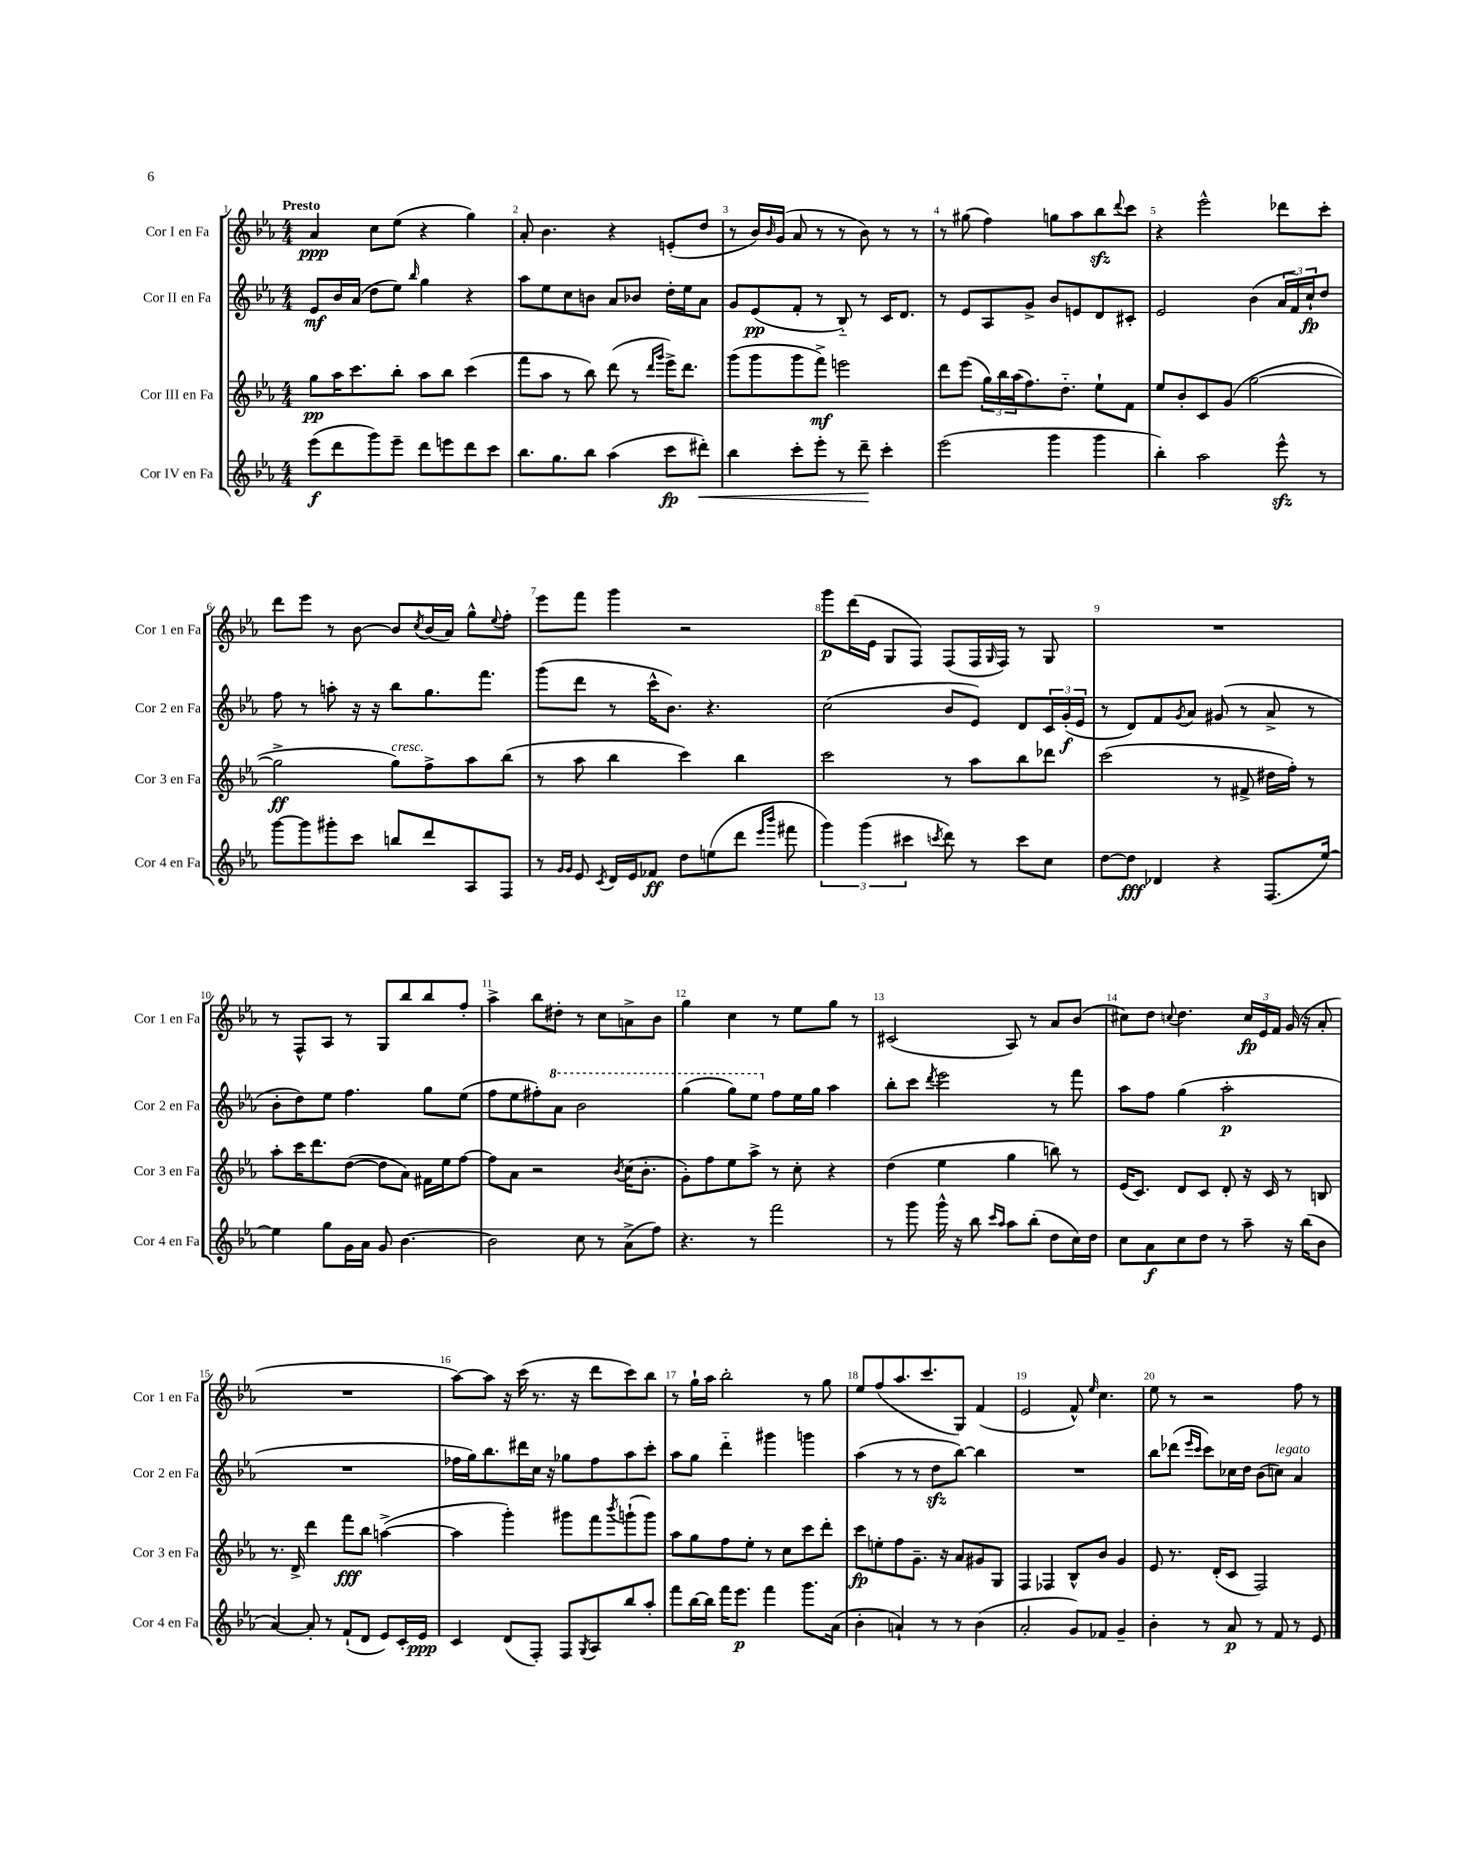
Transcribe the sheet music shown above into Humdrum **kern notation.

**kern	**dynam	**kern	**dynam	**kern	**dynam	**kern	**dynam
*part4	*part4	*part3	*part3	*part2	*part2	*part1	*part1
*staff4	*staff4	*staff3	*staff3	*staff2	*staff2	*staff1	*staff1
*I"Cor IV en Fa	*	*I"Cor III en Fa	*	*I"Cor II en Fa	*	*I"Cor I en Fa	*
*I'Cor 4 en Fa	*	*I'Cor 3 en Fa	*	*I'Cor 2 en Fa	*	*I'Cor 1 en Fa	*
*clefG2	*	*clefG2	*	*clefG2	*	*clefG2	*
*k[b-e-a-]	*	*k[b-e-a-]	*	*k[b-e-a-]	*	*k[b-e-a-]	*
*M4/4	*	*M4/4	*	*M4/4	*	*M4/4	*
=1	=1	=1	=1	=1	=1	=1	=1
!	!	!	!	!	!	!LO:TX:a:B:t=Presto	!
(8eee-\L	f	8gg\L	pp	8e-/L	mf	4a-/	ppp
8ddd\	.	16aa-\K	.	16b-/L	.	.	.
.	.	8.ccc\	.	(16a-/JJ	.	.	.
8ggg\)	.	.	.	8dd\L	.	8cc\L	.
8eee-~\J	.	8bb-'\J	.	8ee-\J)	.	(8ee-\J	.
.	.	.	.	16qqbb-/	.	.	.
8ddd\L	.	8aa-\L	.	4gg\	.	4r	.
8eeen\	.	8bb-\J	.	.	.	.	.
8ddd\	.	(4ccc\	.	4r	.	4gg\)	.
8ccc\J	.	.	.	.	.	.	.
=2	=2	=2	=2	=2	=2	=2	=2
8.bb-\L	.	8fff\L	.	8aa-\L	.	8a-'/	.
.	.	8aa-\J	.	8ee-\	.	4.b-\	.
8.gg\	.	.	.	.	.	.	.
.	.	8r	.	8cc\	.	.	.
8bb-\J	.	8bb-\)	.	8bn\J	.	.	.
(4aa-\	.	(8ddd\	.	8a-/L	.	4r	.
.	.	8r	.	8b-X/J	.	.	.
.	.	16qqddd/LL	.	.	.	.	.
.	.	16qqggg/JJ	.	.	.	.	.
8ccc\L	fp	16eee-^\KL)	.	16dd'\LL	.	(8en'/L	.
.	.	8.ddd\J	.	16ee-\J	.	.	.
!	!LO:HP:b	!	!	!	!	!	!
8ddd#X'\J)	<	.	.	8a-\J	.	8dd/J	.
=3	=3	=3	=3	=3	=3	=3	=3
4bb-\	.	(8ggg\L	.	8g/L	.	8r	.
.	.	8ggg\	.	(8e-/	pp	16b-/LL)	.
.	.	.	.	.	.	16qqb-/	.
.	.	.	.	.	.	(16g/JJ	.
8ccc'\L	.	8ggg\	.	8f'/J	.	8a-/	.
8eee-'\J	.	8fff^\J)	mf	8r	.	8r	.
8r	.	2eeen\	.	8B-/)	.	8r	.
8ddd~\	.	.	.	8r	.	8b-\)	.
4ccc'\	[	.	.	16c/KL	.	8r	.
.	.	.	.	8.d/J	.	.	.
.	.	.	.	.	.	8r	.
=4	=4	=4	=4	=4	=4	=4	=4
(2eee-\	.	8ddd\L	.	8r	.	8r	.
.	.	(8eee-\J	.	8e-/L	.	(8gg#X\	.
.	.	24gg\LL)	.	8A-/	.	4ff\)	.
.	.	24bb-\	.	.	.	.	.
.	.	(24aa-\J	.	.	.	.	.
.	.	8.ff\)	.	8g^/J	.	.	.
4ggg\	.	.	.	8b-/L	.	8ggn\L	.
.	.	8.dd\J	.	.	.	.	.
.	.	.	.	8en/	.	8aa-\	.
4ggg\	.	8ee-`\L	.	8d/	.	8bb-zz\	.
.	.	.	.	.	.	8qqddd/	.
.	.	8f\J	.	8c#X'/J	.	8ccc\J	.
=5	=5	=5	=5	=5	=5	=5	=5
4bb-'\)	.	8ee-/L	.	2e-/	.	4r	.
.	.	8b-'/	.	.	.	.	.
2aa-\	.	8c/	.	.	.	2eee-^^\	.
.	.	(8g/J	.	.	.	.	.
.	.	[2gg\	.	(4b-\	.	.	.
8eee-zz^^\	.	.	.	24a-/LL	.	8ddd-X\L	.
.	.	.	.	24f/)	.	.	.
.	.	.	.	24cc`/J	fp	.	.
8r	.	.	.	8dd/J	.	8ccc'\J	.
!!LO:LB:g=z
=6	=6	=6	=6	=6	=6	=6	=6
[8ggg\L	.	2gg^\]	ff	8ff\	.	8ddd\L	.
8ggg\]	.	.	.	8r	.	8eee-\J	.
8ggg#X'\	.	.	.	8aan'\	.	8r	.
8ccc\J	.	.	.	16r	.	[8b-\	.
.	.	.	.	16r	.	.	.
!	!	!LO:TX:a:i:t=cresc.	!	!	!	!	!
8bbn/L	.	8gg\L)	.	8bb-\L	.	8b-/L]	.
.	.	.	.	.	.	8qcc/	.
8ddd/	.	8ff^\	.	8.gg\	.	(16b-/L	.
.	.	.	.	.	.	16a-/JJ)	.
8A-/	.	8aa-\	.	.	.	8gg^^\L	.
.	.	.	.	8.fff\J	.	.	.
.	.	.	.	.	.	8qqee-/	.
8F/J	.	(8bb-\J	.	.	.	8ff'\J	.
=7	=7	=7	=7	=7	=7	=7	=7
8r	.	8r	.	(8ggg\L	.	8eee-\L	.
16qqg/LL	.	.	.	.	.	.	.
16qqg/JJ	.	.	.	.	.	.	.
8e-/	.	8aa-\	.	8ddd\J	.	8fff\J	.
8qc/	.	.	.	.	.	.	.
16d/LL	.	4bb-\	.	8r	.	4ggg\	.
16e-/J	.	.	.	.	.	.	.
8f-X/J	ff	.	.	16ccc^^\KL	.	.	.
.	.	.	.	8.b-\J)	.	.	.
8dd\L	.	4ccc\)	.	.	.	2r	.
(8een\	.	.	.	4.r	.	.	.
8ddd\J	.	4bb-\	.	.	.	.	.
16qqeee-/LL	.	.	.	.	.	.	.
16qqbbb-/JJ	.	.	.	.	.	.	.
8fff#X\	.	.	.	.	.	.	.
=8	=8	=8	=8	=8	=8	=8	=8
6ggg\)	.	2ccc\	.	(2cc\	.	8ggg\L	p
.	.	.	.	.	.	(16ddd\L	.
(6ggg\	.	.	.	.	.	.	.
.	.	.	.	.	.	16e-\JJ	.
.	.	.	.	.	.	8G/L	.
6ccc#X\	.	.	.	.	.	.	.
.	.	.	.	.	.	8F/J)	.
8qcccn/	.	.	.	.	.	.	.
8ddd\)	.	8r	.	8b-/L	.	(8F/L	.
8r	.	8aa-\L	.	8e-/J)	.	16F/L	.
.	.	.	.	.	.	16qqG/	.
.	.	.	.	.	.	16F/JJ)	.
8ccc\L	.	8bb-\	.	8d/L	.	8r	.
8cc\J	.	8ddd-X\J	.	24c/L	.	8G/	.
.	.	.	.	(24g'/	f	.	.
.	.	.	.	24e-/JJ	.	.	.
=9	=9	=9	=9	=9	=9	=9	=9
[8dd\L	.	(2ccc\	.	8r	.	1r	.
8dd\J]	fff	.	.	8d/L)	.	.	.
4d-X/	.	.	.	8f/	.	.	.
.	.	.	.	8qg/	.	.	.
.	.	.	.	8a-/J	.	.	.
4r	.	8r	.	(8g#X/	.	.	.
.	.	8f#X^/	.	8r	.	.	.
(8.F/L	.	16dd#X\LL	.	8a-^/	.	.	.
.	.	16ff'\JJ)	.	.	.	.	.
.	.	8r	.	8r	.	.	.
[16ee-/Jk)	.	.	.	.	.	.	.
!!LO:LB:g=z
=10	=10	=10	=10	=10	=10	=10	=10
4ee-\]	.	8aa-'\L	.	8b-'\L	.	8r	.
.	.	16ccc\K	.	8dd\)	.	8F^^/L	.
.	.	8.ddd\	.	.	.	.	.
8gg\L	.	.	.	8ee-\J	.	8A-/J	.
16g\L	.	([8dd\J	.	4.ff\	.	8r	.
16a-\JJ	.	.	.	.	.	.	.
8g/	.	8dd\L]	.	.	.	8G/L	.
[4.b-\	.	8a-\J)	.	.	.	8bb-/	.
.	.	16f#X\LL	.	8gg\L	.	8bb-/	.
.	.	16ee-\J	.	.	.	.	.
.	.	[8ff\J	.	(8ee-\J	.	8ff'/J	.
=11	=11	=11	=11	=11	=11	=11	=11
2b-\]	.	8ff\L]	.	8ff\L	.	4aa-^\	.
.	.	8a-\J	.	8ee-\	.	.	.
.	.	2r	.	8ff#X'\)	.	8bb-\L	.
*	*	*	*	*8va	*	*	*
.	.	.	.	8aa-\J	.	8dd#X'\J	.
8cc\	.	.	.	2bb-\	.	8r	.
8r	.	.	.	.	.	8cc\L	.
.	.	8qb-/	.	.	.	.	.
(8a-^\L	.	(16cc\KL	.	.	.	8an^\	.
.	.	8.b-'\J	.	.	.	.	.
8ff\J)	.	.	.	.	.	8b-\J	.
=12	=12	=12	=12	=12	=12	=12	=12
4.r	.	8g'\L)	.	(4ggg\	.	4gg\	.
.	.	8ff\	.	.	.	.	.
.	.	8ee-\	.	8ggg\L)	.	4cc\	.
8r	.	8aa-^\J	.	8eee-\J	.	.	.
*	*	*	*	*X8va	*	*	*
2fff\	.	8r	.	8ff\L	.	8r	.
.	.	8cc'\	.	16ee-\L	.	8ee-\L	.
.	.	.	.	16gg\JJ	.	.	.
.	.	4r	.	4aa-\	.	8gg\J	.
.	.	.	.	.	.	8r	.
=13	=13	=13	=13	=13	=13	=13	=13
8r	.	(4dd\	.	8bb-'\L	.	(2c#X/	.
8ggg\	.	.	.	8ccc\J	.	.	.
.	.	.	.	8qddd/	.	.	.
16ggg^^\	.	4ee-\	.	2eee-\	.	.	.
16r	.	.	.	.	.	.	.
8bb-\	.	.	.	.	.	.	.
16qqccc/LL	.	.	.	.	.	.	.
16qqaa-/JJ	.	.	.	.	.	.	.
8aa-\L	.	4gg\	.	.	.	8A-/)	.
(8bb-'\J	.	.	.	.	.	8r	.
8dd\L	.	8bbn\)	.	8r	.	8a-/L	.
16cc\L)	.	8r	.	8fff\	.	(8b-/J	.
16dd\JJ	.	.	.	.	.	.	.
=14	=14	=14	=14	=14	=14	=14	=14
8cc\L	.	(16e-/KL	.	8aa-\L	.	8cc#X\L)	.
.	.	8.c/J)	.	.	.	.	.
8a-\	f	.	.	8ff\J	.	8dd\J	.
.	.	.	.	.	.	8qqccn/	.
8cc\	.	8d/L	.	(4gg\	.	4.dd\	.
8dd\J	.	8c/J	.	.	.	.	.
8r	.	8d'/	.	2aa-'\	p	.	.
8aa-~\	.	16r	.	.	.	24cc/LL	fp
.	.	.	.	.	.	24e-/	.
.	.	16c/	.	.	.	.	.
.	.	.	.	.	.	24f/JJ	.
16r	.	8r	.	.	.	(16g/	.
(16bb-\KL	.	.	.	.	.	16r	.
8b-\J	.	8Bn/	.	.	.	8a-'/	.
!!LO:LB:g=z
=15	=15	=15	=15	=15	=15	=15	=15
[4a-/)	.	8.r	.	1r	.	1r	.
.	.	16d^/	.	.	.	.	.
8a-'/]	.	4ddd\	.	.	.	.	.
8r	.	.	.	.	.	.	.
(8f`/L	.	8fff\L	fff	.	.	.	.
8d/J	.	8bb-\J	.	.	.	.	.
8e-/L)	.	([4aan^\	.	.	.	.	.
16c'/L	.	.	.	.	.	.	.
16e-/JJ	ppp	.	.	.	.	.	.
=16	=16	=16	=16	=16	=16	=16	=16
4c/	.	4aa\]	.	16ff-X\LL	.	[8aa-\L)	.
.	.	.	.	16gg\J)	.	.	.
.	.	.	.	8.bb-\	.	8aa-\J]	.
(8d/L	.	4ggg'\)	.	.	.	16r	.
.	.	.	.	16ddd#X\L	.	(16ccc\	.
8F'/J)	.	.	.	16cc\JJ	.	8.r	.
.	.	.	.	16r	.	.	.
8F/L	.	8ggg#X\L	.	8gg-X\L	.	.	.
.	.	.	.	.	.	16r	.
8qG/	.	.	.	.	.	.	.
8A-/	.	8fff\	.	8ff-\	.	8ddd\L	.
.	.	8qbbb-/	.	.	.	.	.
8bb-/	.	(8gggn`\	.	8aa-\	.	8ccc\)	.
8aa-'/J	.	8ggg\J)	.	8ccc'\J	.	8bb-\J	.
=17	=17	=17	=17	=17	=17	=17	=17
8fff\L	.	8aa-\L	.	8aa-\L	.	8r	.
[16bb-\L	.	8gg\	.	8gg\J	.	16gg`\LL	.
16bb-\JJ]	.	.	.	.	.	16aa-\JJ	.
16fff\KL	.	8ff\	.	4ddd\	.	2bb-'\	.
8.eee-\J	p	.	.	.	.	.	.
.	.	8ee-'\J	.	.	.	.	.
4fff\	.	8r	.	4ggg#X\	.	.	.
.	.	8cc\L	.	.	.	.	.
8.ggg\L	.	8ccc\	.	4gggn\	.	8r	.
.	.	8ddd'\J	.	.	.	8gg\	.
(16a-\Jk	.	.	.	.	.	.	.
=18	=18	=18	=18	=18	=18	=18	=18
4b-'\	.	8ccc\L	fp	(4aa-\	.	8ee-/L	.
.	.	8een'\	.	.	.	(8ff/	.
4an`/)	.	8ff\	.	8r	.	8.aa-/	.
.	.	8.g~\J	.	8r	.	.	.
.	.	.	.	.	.	8.ccc/	.
8r	.	.	.	8ddzz\L	.	.	.
.	.	16r	.	.	.	.	.
8r	.	8a-/L	.	[8bb-\J)	.	8G/J)	.
(4b-\	.	8g#X/	.	4bb-\]	.	(4f/	.
.	.	8G/J	.	.	.	.	.
=19	=19	=19	=19	=19	=19	=19	=19
2a-'/	.	4F/	.	1r	.	2e-/	.
.	.	4F-X/	.	.	.	.	.
8g/L)	.	8B-^^/L	.	.	.	8f^^/)	.
.	.	.	.	.	.	16qqee-/	.
8f-X/J	.	8b-/J	.	.	.	4.cc\	.
4g~/	.	4g/	.	.	.	.	.
=20	=20	=20	=20	=20	=20	=20	=20
4b-'\	.	8e-/	.	8bb-\L	.	8ee-\	.
.	.	8.r	.	(8ddd-X\J	.	8r	.
.	.	.	.	16qqeee-/LL	.	.	.
.	.	.	.	16qqccc/JJ	.	.	.
8r	.	.	.	8ccc\L)	.	2r	.
.	.	(16d'/KL	.	.	.	.	.
8a-/	p	8c/J	.	16cc-X\L	.	.	.
.	.	.	.	16dd\JJ	.	.	.
8r	.	2F/)	.	(8b-\L	.	.	.
!	!	!	!	!LO:TX:a:i:t=legato	!	!	!
8f/	.	.	.	8ccn\J)	.	.	.
8r	.	.	.	4a-/	.	8ff\	.
8e-/	.	.	.	.	.	8r	.
==	==	==	==	==	==	==	==
*-	*-	*-	*-	*-	*-	*-	*-
